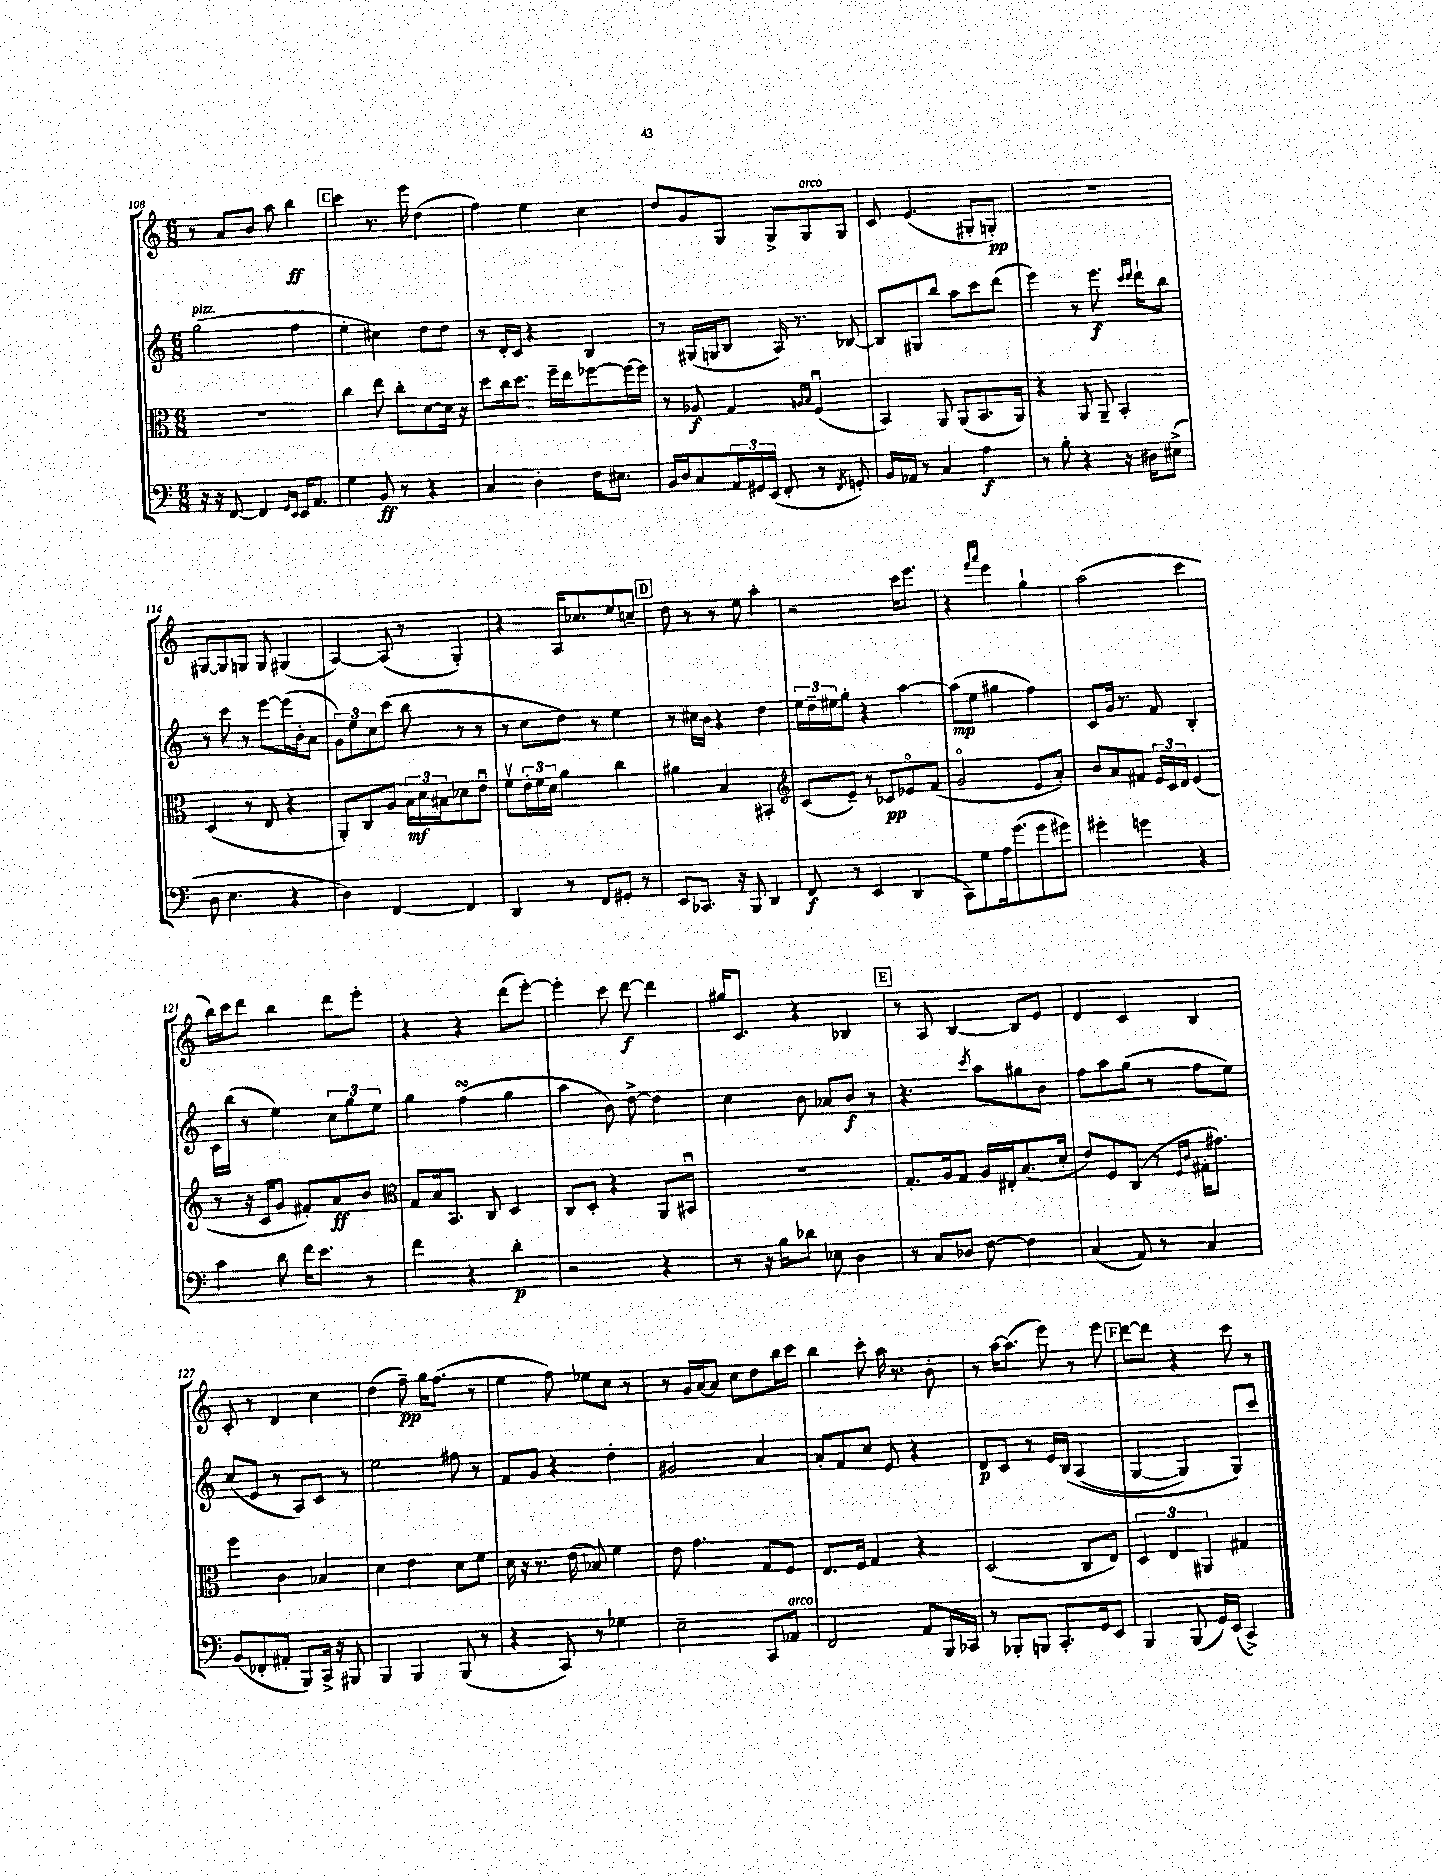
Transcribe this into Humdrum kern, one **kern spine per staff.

**kern	**kern	**kern	**kern
*staff4	*staff3	*staff2	*staff1
*clefF4	*clefC3	*clefG2	*clefG2
*k[]	*k[]	*k[]	*k[]
*M6/8	*M6/8	*M6/8	*M6/8
16r	2.r	(2gg\	8r
16r	.	.	.
[8FF/	.	.	8a/L
4FF/]	.	.	8b/J
.	.	.	8aa\
16qqGG/LL	.	.	.
16qqEE/JJ	.	.	.
16EE/LK	.	4ff\	4bb\
8.AA/J	.	.	.
=	=	=	=
4G\	4cc\	4ee'\	4ccc\
8BB/	8ee\	4cc#\)	8.r
8r	8cc'\L	.	.
.	.	.	16eee\
4r	[8d\	8dd\L	(4dd\
.	16d\]Jk	8dd\J	.
.	16r	.	.
=	=	=	=
4C/	8dd\L	8r	4ff\)
.	16cc\k	16d'/LL	.
.	8.dd\J	16c/JJ	.
4D'\	.	4r	4ee\
.	16ff~\LL	.	.
.	16ee\J	.	.
16F\LK	[8ff-\	4B/	4cc\
8.E#\J	.	.	.
.	16ff-\_L	.	.
.	16ff-\]JJ	.	.
=	=	=	=
16BB/LL	8r	8r	8dd/L
16D/J	.	.	.
8C/	8A-/	(16G#/LL	8g/
.	.	16G/J	.
24AA/L	4G/	8B/J	8G/J
24GG#/	.	.	.
(24EE/JJ	.	.	.
8FF'/	.	16A/)	8G^/L
.	.	8.r	.
.	16qqA/LL	.	.
.	16qqB/JJ	.	.
8r	(4Fu/	.	8G/
8qFF/	.	.	.
8GG'/)	.	[8B-/	8G/J
=	=	=	=
16BB/LL	4BB/)	8B-/]L	8c/
16AA-/JJ	.	.	.
8r	.	8G#/	(4.e/
4C/	8AA/	8bb/J	.
.	(8AA/L	8aa\L	.
4A\	8.BB/	8ccc\	8G#'/L
.	.	(8ddd\J	8G'/J)
.	16AA/Jk)	.	.
=	=	=	=
8r	4r	4eee\)	2.r
8B'\	.	.	.
4r	8AA/	8r	.
.	8AA~/	8.eee\	.
16r	4BB'/	.	.
.	.	16qqccc/LL	.
.	.	16qqddd/JJ	.
16D#\LK	.	16ddd`\LK	.
(8E#^\J	.	8bb\J	.
=	=	=	=
8D\	(4D/	8r	[8G#/L
4.E\	.	8ccc\	8G#/]
.	8r	8r	8G/J
.	8E/	[8eee\L	8G/
4r	4r	(16eee\]L	(4G#/
.	.	16b'\J	.
.	.	8a\J	.
=	=	=	=
4D\)	8AA'/L)	12g\L)	[4A/)
.	.	12ee\	.
.	8C/	.	.
.	.	12cc\	.
[4FF/	8A/J	(8ccc\J	(8A/]
.	24B\LL	8bb\	8r
.	24d\	.	.
.	24B#\J	.	.
4FF/]	8d-\	8r	4G'/)
.	8eu\J	8r	.
=	=	=	=
4DD/	8fv\L	8r	4r
.	24e'\L	8cc\L	.
.	24f\	.	.
.	24d\JJ	.	.
8r	4a\	8dd\J)	16A/LK
.	.	.	8.cc-/
8FF/L	.	8r	.
8GG#'/J	4cc\	4ee\	8ee/
8r	.	.	8cc~/J
=	=	=	=
8EE/L	4a#\	8r	8dd\
8.CC-/J	.	16cc#\LL	8r
.	.	16b\JJ	.
.	4B/	4r	8r
16r	.	.	.
8BBB/	.	.	8ee\
4DD/	4BB#'/	4dd\	4aa'\
=	=	=	=
*	*clefG2	*	*
8FF/	(8c/L	24ee\LL	2r
.	.	24dd~\	.
.	.	24ee#\J	.
8r	8e~/J)	8gg'\J	.
4EE/	8r	4r	.
.	8c-/L	.	.
(4DD/	8e-o/	[4aa\	16ccc\LK
.	.	.	8.eee\J
.	(8f/J	.	.
=	=	=	=
8CC\L)	2go/	(8aa\]L	4r
8G\	.	8ee\J	.
.	.	.	16qqfff/LL
.	.	.	16qqaaa/JJ
16A\k	.	4gg#\	4eee\
(8.g\	.	.	.
8g\	8e/L	4ff\)	4gg`\
8g#\J)	8a'/J)	.	.
=	=	=	=
4g#'\	8b/L	8c/L	(2aa\
.	8a/	16g/Jk	.
.	.	8.r	.
4g\	8f#/J	.	.
.	24e/LL	8f/	.
.	24c/	.	.
.	24d/JJ	.	.
4r	(4e/	4B'/	4ccc\
=	=	=	=
4c\	8r	16c\LL	16bb\LL)
.	.	(16bb\JJ	16ccc\J
.	16r	8r	8ddd\J
.	16c/LK	.	.
8d\	8g/J	4ee\)	4bb\
16f\LK	8f#'/L)	.	.
8.e\J	.	.	.
.	8a/	12cc\L	8ddd\L
.	.	12gg\	.
8r	8b/J	.	8eee'\J
.	.	12ee\J	.
=	=	=	=
*	*clefC3	*	*
4f\	8G/L	4gg\	4r
.	16B/k	.	.
.	8.BB/J	.	.
4r	.	(4ff\	4r
.	8C/	.	.
4d'\	4D/	4gg\	(8ddd\L
.	.	.	[8eee'\J)
=	=	=	=
2r	8C/L	4aa\	4eee'\]
.	8D'/J	.	.
.	4r	8b\)	8ccc\
.	.	[8dd^\	[8ddd\
4r	8AA/L	4dd\]	4ddd\]
.	8BB#u/J	.	.
=	=	=	=
8r	2.r	4cc\	16gg#/LK
.	.	.	8.c/J
16r	.	.	.
16B\LK	.	.	.
8d-\J	.	8b\	4r
8E-\	.	8a-/L	.
4D\	.	8b/J	4B-/
.	.	8r	.
=	=	=	=
8r	8.G'/L	4.r	8r
8C/L	.	.	8A/
.	16A/k	.	.
8D-/J	8G/J	.	[4B/
.	.	8qccc/	.
[8F\	16A/LL	8aa\L	.
.	16E#'/J	.	.
4F\]	(8.B/	8gg#\	8B/]L
.	.	8b\J	8e/J
.	16d'/Jk	.	.
=	=	=	=
(4C/	8e/L)	8ff\L	4d/
.	8F/	8aa\	.
8AA/)	(8C/J	(8gg\J	4c/
8r	8r	8r	.
.	16qqF/LL	.	.
.	16qqc/JJ	.	.
4C/	16G#'\LK	8ff\L	4B/
.	8.g#\J)	.	.
.	.	8ee\J)	.
=	=	=	=
(8BB/L	4ff\	(8cc/L	8c'/
8FF-'/	.	8e/J	8r
8AA#'/J	4c\	8r	4d/
8BBB/L)	.	8A/L)	.
16CC^/Jk	4B-/	8c/J	4cc\
16r	.	.	.
8BBB#/	.	8r	.
=	=	=	=
4BBB/	4d\	2ee\	(4dd\
4BBB/	4e\	.	8ff~\)
.	.	.	16gg\LK
.	.	.	(8.ff\J
(8BBB/	8d\L	8ff#\	.
8r	8f\J	8r	8r
=	=	=	=
4r	16d\	8f/L	4ee\
.	16r	.	.
.	8.r	8g/J	.
8CC/)	.	4r	8ff\)
.	(16e\	.	.
8r	8B-/)	.	8ee-\L
4G-\	4f\	4dd'\	8cc\J
.	.	.	8r
=	=	=	=
2E~\	8e\	2g#/	8r
.	4.g\	.	16g/LL
.	.	.	[16a/J
.	.	.	8a/]J
.	.	.	8cc\L
8CC/L	8G/L	4a/	8dd\
8AA-/J	8F/J	.	16bb\L
.	.	.	16ccc\JJ
=	=	=	=
2FF/	8.E/L	8a'/L	4bb\
.	.	8f/	.
.	16F/Jk	.	.
.	4G/	8cc/J	8ccc'\
.	.	8e/	16aa\
.	.	.	8.r
8AA/L	4r	4r	.
16BBB/L	.	.	8b'\
16CC-/JJ	.	.	.
=	=	=	=
8r	(2D/	8d/L	8r
8BBB-'/L	.	8c/J	[16aa\LK
.	.	.	(8.aa\]J
8BBB/J	.	8r	.
8.CC'/L	.	16e/LL	8eee\)
.	.	&(16B/JJ	.
.	8C/L	(4A/	8r
16GG/k	.	.	.
8EE/J	8E/J)	.	8eee\
=	=	=	=
4BBB/	6D/	[4G/	[8ddd\L
.	.	.	8ddd\]J
.	6E/	.	.
(8BBB/	.	4G/])	4r
.	6AA#/	.	.
16GG/LL)	.	.	.
(16EE/JJ	.	.	.
4CC^/)	4G#/	8G/L&)	8ccc\
.	.	8ccc/J	8r
==	==	==	==
*-	*-	*-	*-
